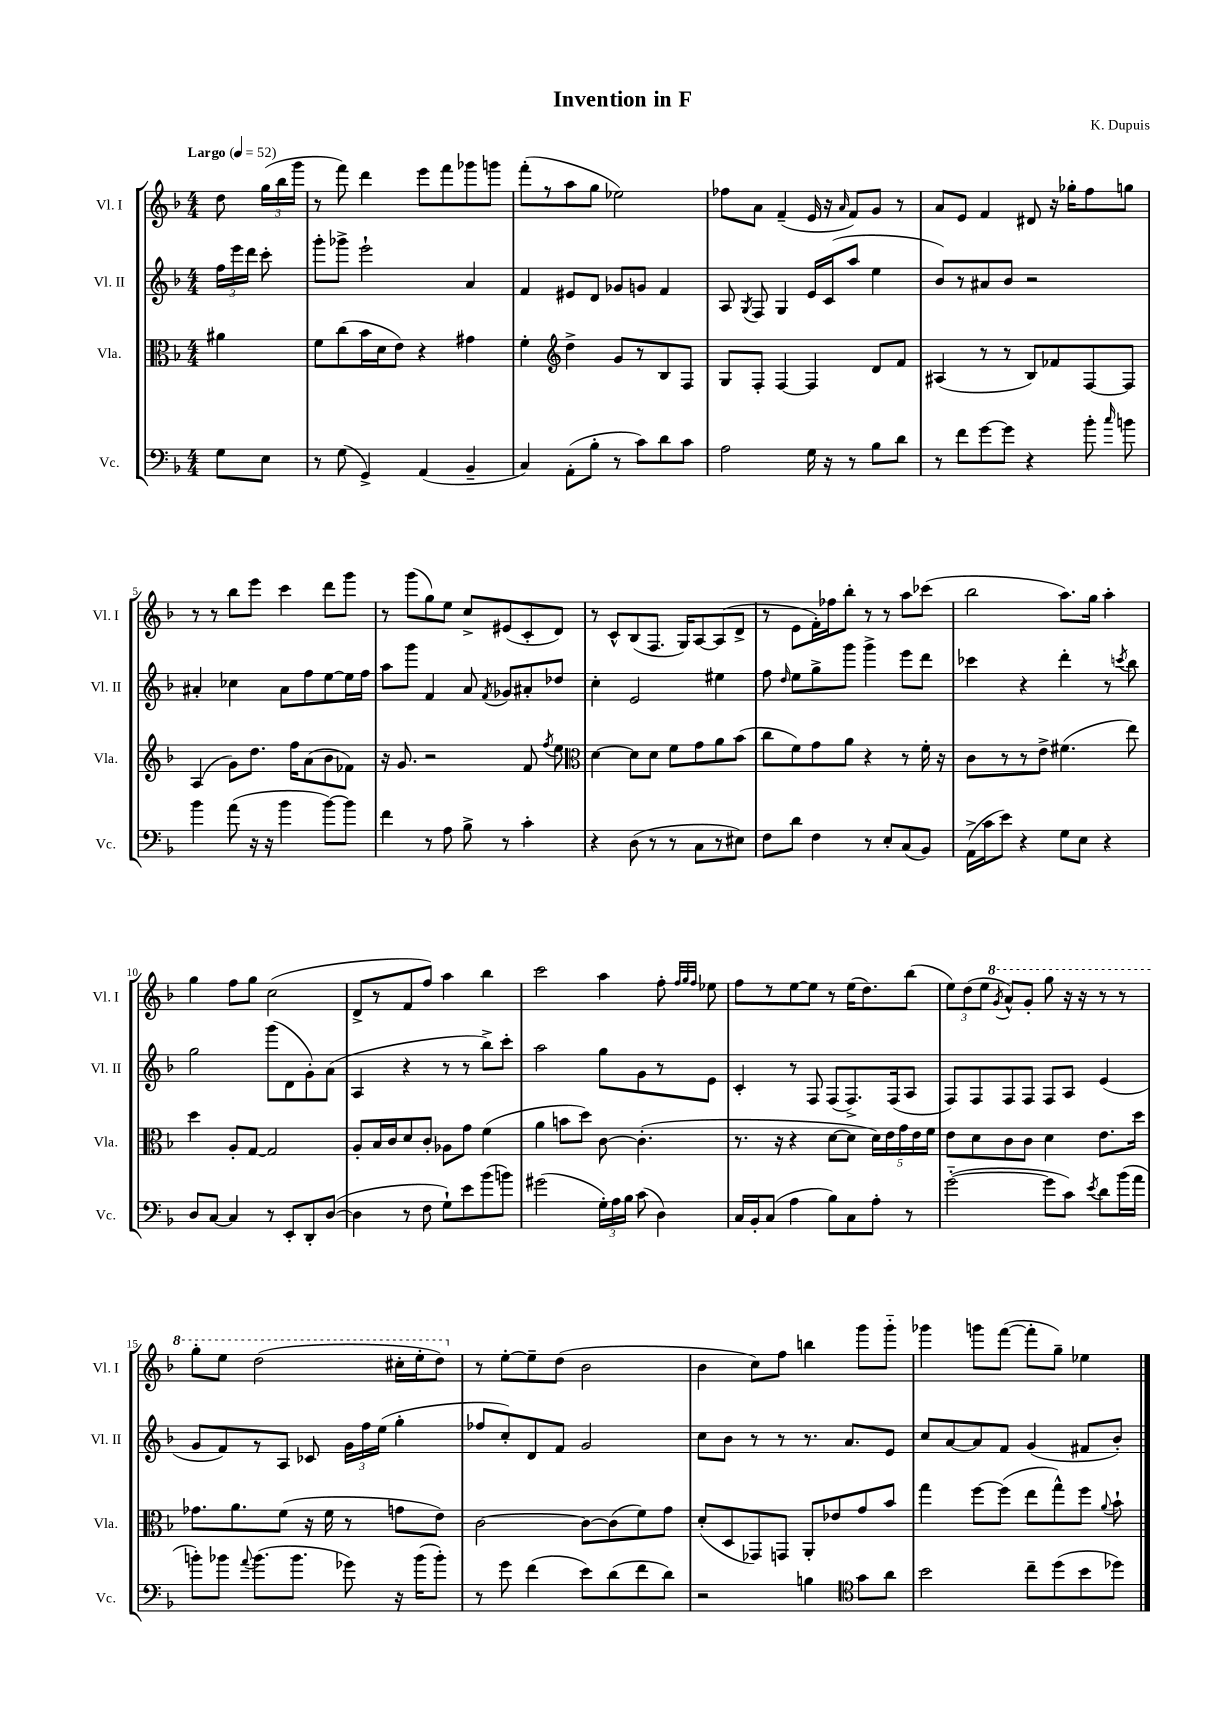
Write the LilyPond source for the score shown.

\header { title = "Invention in F" composer = "K. Dupuis" }
<<
\new StaffGroup <<
\new Staff = "s0" \with { instrumentName = "Vl. I" shortInstrumentName = "Vl. I" } {
    \clef treble \key f \major \numericTimeSignature \time 4/4 \partial 4 \tempo "Largo" 4 = 52
    \autoBeamOff d''8 \tuplet 3/2 { g''16[( bes''16 g'''16] } |
    r8 f'''8) d'''4 e'''8[ f'''8 ges'''8 g'''8] |
    f'''8[-.( r8 a''8 g''8] ees''2) |
    fes''8[ a'8] f'4--( e'16 r16 \grace { a'16 } f'8[) g'8] r8 |
    a'8[ e'8] f'4 dis'8 r16 ges''16[-. f''8 g''8] |
    r8 r8 bes''8[ e'''8] c'''4 d'''8[ g'''8] |
    r8 g'''8[( g''8) e''8] c''8[-> eis'8( c'8-. d'8]) |
    r8 c'8[-^ bes8( f8.] g16[) a8~ a8( d'8]-> |
    r8 e'8[ f'16-.) fes''16 bes''8]-. r8 r8 a''8[ ces'''8]( |
    bes''2 a''8.[) g''16] a''4-. |
    g''4 f''8[ g''8] c''2( |
    d'8[-> r8 f'8 f''8]) a''4 bes''4 |
    c'''2 a''4 f''8-. \grace { f''32[ g''32 f''32] } ees''8 |
    f''8[ r8 e''8~ e''8] r8 e''16[( d''8.) bes''8]( |
    \tuplet 3/2 { e''8[) d''8( e''8] } \ottava #1 \acciaccatura { g''8 } a''8[-^) g''8]-. g'''8 r16 r16 r8 r8 |
    g'''8[-. e'''8] d'''2( cis'''16[-. e'''16-. d'''8]) \ottava #0 |
    r8 e''8[~-. e''8-- d''8]( bes'2 |
    bes'4 c''8[) f''8] b''4 g'''8[ g'''8]-_ |
    ges'''4 g'''8[ f'''8]~( f'''8[-. g''8]--) ees''4 \bar "|." |
}
\new Staff = "s1" \with { instrumentName = "Vl. II" shortInstrumentName = "Vl. II" } {
    \clef treble \key f \major \numericTimeSignature \time 4/4 \partial 4
    \autoBeamOff \tuplet 3/2 { f''16[ e'''16 d'''16] } c'''8-. |
    g'''8[-. ges'''8]-> e'''2-! a'4 |
    f'4 eis'8[ d'8] ges'8[ g'8] f'4 |
    a8 \acciaccatura { g8 } f8 g4 e'16[ c'16( a''8] e''4 |
    bes'8[) r8 ais'8 bes'8] r2 |
    ais'4-. ces''4 ais'8[ f''8 e''8~ e''16 f''16] |
    a''8[ g'''8] f'4 a'8 \acciaccatura { f'8 } ges'8[ ais'8-. des''8] |
    c''4-. e'2 eis''4 |
    f''8 \grace { d''16 } e''8[ g''8-> g'''8] g'''4-> e'''8[ d'''8] |
    ces'''4 r4 d'''4-. r8 \acciaccatura { c'''8 } bes''8 |
    g''2 g'''8[( d'8 g'8-.) a'8]( |
    a4 r4 r8 r8 bes''8[->) c'''8]-. |
    a''2 g''8[ g'8 r8 e'8] |
    c'4-. r8 f8 f8[( f8.->) f16( a8] |
    f8[) f8 f8 f8] f8[ a8] e'4( |
    g'8[ f'8) r8 a8] ces'8 \tuplet 3/2 { g'16[ f''16 e''16]( } g''4-. |
    fes''8[ c''8-.) d'8 f'8] g'2 |
    c''8[ bes'8] r8 r8 r8. a'8.[ e'8] |
    c''8[ a'8~ a'8 f'8] g'4( fis'8[ bes'8]-.) \bar "|." |
}
\new Staff = "s2" \with { instrumentName = "Vla." shortInstrumentName = "Vla." } {
    \clef alto \key f \major \numericTimeSignature \time 4/4 \partial 4
    \autoBeamOff ais'4 |
    f'8[ c''8( bes'16 d'16 e'8]) r4 gis'4 |
    f'4-. \clef treble d''4-> g'8[ r8 bes8 f8] |
    g8[ f8]-. f4~ f4 d'8[ f'8] |
    ais4( r8 r8 bes8[) fes'8 f8~ f8] |
    a4( g'8[) d''8.] f''16[ a'8( bes'8 fes'8]) |
    r16 g'8. r2 f'8 \acciaccatura { f''8 } e''8 |
    \clef alto d'4~ d'8[ d'8] f'8[ g'8 a'8 bes'8]( |
    c''8[ f'8) g'8 a'8] r4 r8 f'16-. r16 |
    c'8[ r8 r8 e'8]-> fis'4.( e''8) |
    d''4 a8[-. g8]~ g2 |
    a8[-. bes16 c'16 d'8 c'8]-. aes8[ g'8] f'4( |
    a'4 b'8[ d''8]) c'8~ c'4.-.( |
    r8. r16 r4 d'8[~ d'8] \tuplet 5/4 { d'16[) e'16 g'16 e'16 f'16] } |
    e'8[ d'8 c'8 c'8] d'4 e'8.[ d''16] |
    ges'8.[ a'8. f'8]( r16 f'16 r8 g'8[ e'8]) |
    c'2~ c'8[~ c'8( f'8) g'8] |
    d'8[-.( d8 ges,8) g,8] a,8[-. ees'8 g'8 bes'8] |
    g''4 f''8[~ f''8]( e''8[ g''8-^) f''8] \appoggiatura { a'8 } bes'8-! \bar "|." |
}
\new Staff = "s3" \with { instrumentName = "Vc." shortInstrumentName = "Vc." } {
    \clef bass \key f \major \numericTimeSignature \time 4/4 \partial 4
    \autoBeamOff g8[ e8] |
    r8 g8( g,4->) a,4( bes,4-- |
    c4) a,8[-.( bes8]-. r8 c'8[) d'8 c'8] |
    a2 g16 r16 r8 bes8[ d'8] |
    r8 f'8[ g'8~ g'8] r4 bes'8-. \grace { c''16 } b'8 |
    bes'4 a'8( r16 r16 bes'4 bes'8[~) bes'8] |
    f'4 r8 a8 bes8-> r8 c'4-. |
    r4 d8( r8 r8 c8[ r8 eis8]) |
    f8[ d'8] f4 r8 e8[-. c8( bes,8]) |
    a,16[->( c'16 e'8]) r4 g8[ e8] r4 |
    d8[ c8]~ c4 r8 e,8[-. d,8-. d8]~( |
    d4 r8 f8 g8[-!) e'8 bes'8( b'8]) |
    gis'2( \tuplet 3/2 { g16[-.) a16 bes16] } c'8( d4) |
    c16[ bes,16-. c8]( a4 bes8[) c8 a8]-. r8 |
    g'2~-_( g'8[ c'8]) \acciaccatura { e'8 } d'8[ bes'16( a'16] |
    b'8[-.) bes'8] \appoggiatura { a'8 } bes'8.[( bes'8.] ges'8) r16 bes'16[( bes'8]-.) |
    r8 g'8 f'4( e'8[) d'8( f'8 d'8]) |
    r2 b4 \clef tenor g'8[ a'8] |
    bes'2 c''8[-- d''8( bes'8 des''8]) \bar "|." |
}
>>
>>
